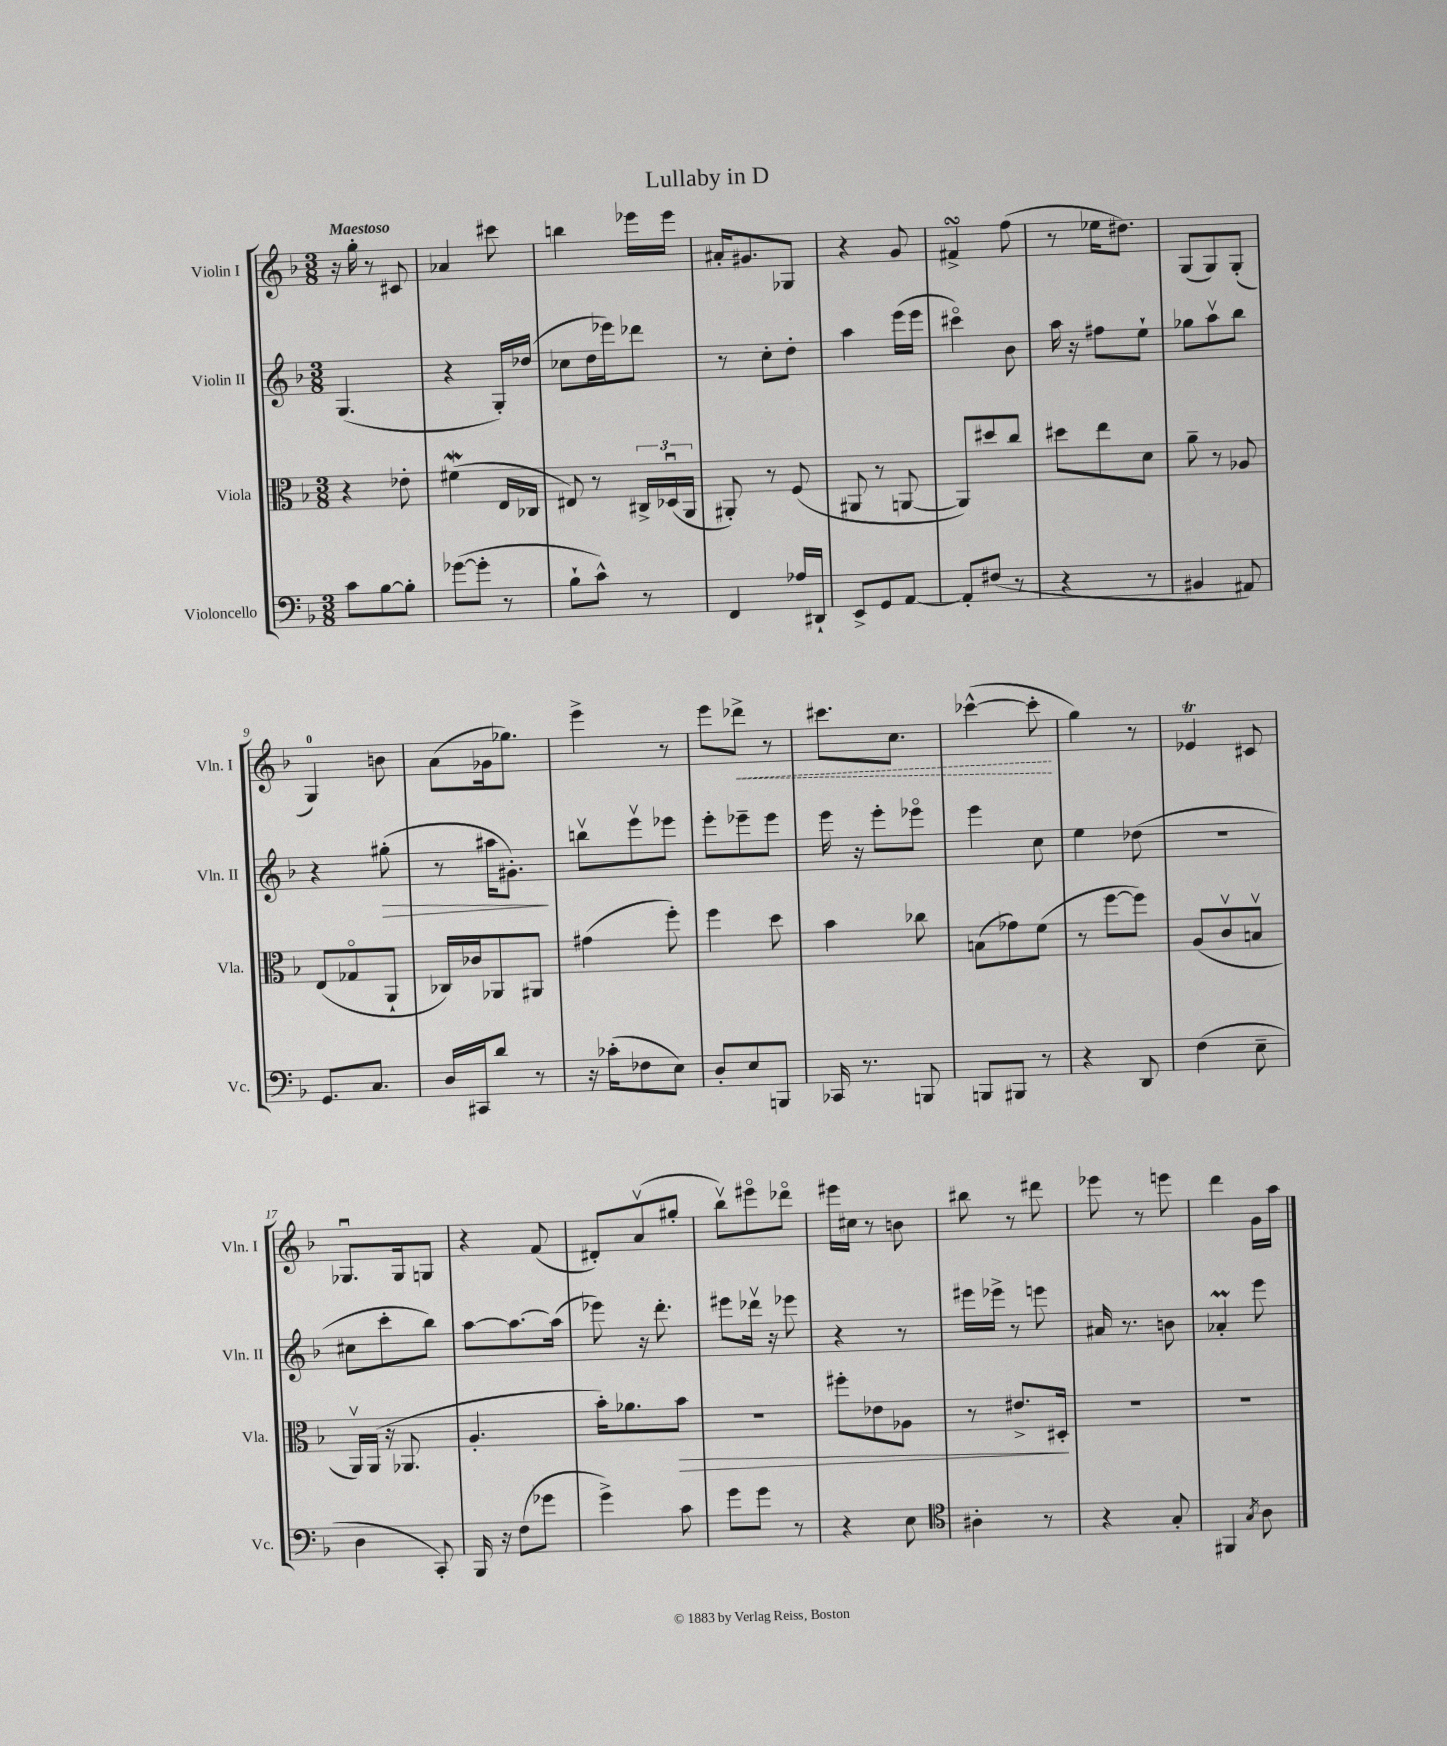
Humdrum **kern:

**kern	**kern	**dynam	**kern	**dynam	**kern	**dynam
*part4	*part3	*part3	*part2	*part2	*part1	*part1
*staff4	*staff3	*staff3	*staff2	*staff2	*staff1	*staff1
*I"Violoncello	*I"Viola	*	*I"Violin II	*	*I"Violin I	*
*I'Vc.	*I'Vla.	*	*I'Vln. II	*	*I'Vln. I	*
*clefF4	*clefC3	*	*clefG2	*	*clefG2	*
*k[b-]	*k[b-]	*	*k[b-]	*	*k[b-]	*
*M3/8	*M3/8	*	*M3/8	*	*M3/8	*
=1	=1	=1	=1	=1	=1	=1
!	!	!	!	!	!LO:TX:a:B:t=Maestoso	!
8c\L	4r	.	(4.G/	.	16r	.
.	.	.	.	.	16gg'\	.
[8B-\	.	.	.	.	8r	.
8B-'\J]	8e-X'\	.	.	.	8c#X/	.
=2	=2	=2	=2	=2	=2	=2
([8g-X\L	(4f#XW\	.	4r	.	4a-X/	.
8g-'\J]	.	.	.	.	.	.
8r	16E/LL	.	16G'/LL)	.	8ccc#X\	.
.	16C-X/JJ	.	(16dd-X/JJ	.	.	.
=3	=3	=3	=3	=3	=3	=3
8B-`\L	8E#X/)	.	8cc-X\L	.	4bbn\	.
8c^^\J)	8r	.	16dd\L	.	.	.
.	.	.	16eee-X\J)	.	.	.
8r	24C#X^/LL	.	8ddd-X\J	.	16eee-X\LL	.
.	(24D-Xu/	.	.	.	.	.
.	.	.	.	.	16eee-\JJ	.
.	24AA/JJ	.	.	.	.	.
=4	=4	=4	=4	=4	=4	=4
4FF/	8AA#X'/)	.	8r	.	16a#X'/KL	.
.	.	.	.	.	8.g#X/	.
.	8r	.	8cc'\L	.	.	.
16A-X/LL	(8F/	.	8dd'\J	.	8G-X/J	.
16DD#X`/JJ	.	.	.	.	.	.
=5	=5	=5	=5	=5	=5	=5
8EE^/L	8AA#X/	.	4aa\	.	4r	.
8GG/	8r	.	.	.	.	.
[8AA/J	[8AAn/	.	(16eee\LL	.	8g/	.
.	.	.	16eee\JJ	.	.	.
=6	=6	=6	=6	=6	=6	=6
8AA'/L]	8AA/L])	.	4ccc#X\)	.	4f#XsSsS^/	.
(8F#X/J	8dd#X/	.	.	.	.	.
8r	8cc/J	.	8b-\	.	(8ff\	.
=7	=7	=7	=7	=7	=7	=7
4r	8dd#X\L	.	16aa\	.	8r	.
.	.	.	16r	.	.	.
.	8ee\	.	8ff#X\L	.	16ee-X\KL	.
.	.	.	.	.	8.dd#X\J)	.
8r	8d\J	.	8ee`\J	.	.	.
=8	=8	=8	=8	=8	=8	=8
4BB#X/	8a~\	.	8gg-X\L	.	(8G/L	.
.	8r	.	8aav\	.	8G/)	.
8AA#X/)	8A-X/	.	8bb-\J	.	(8G'/J	.
!!LO:LB:g=z
=9	=9	=9	=9	=9	=9	=9
8.GG/L	(8E/L	.	4r	.	4G/)	.
.	8G-X/	.	.	.	.	.
8.C/J	.	.	.	.	.	.
!	!	!	!	!LO:HP:b	!	!
.	8AA`/J	.	(8gg#X'\	>	8bn\	.
=10	=10	=10	=10	=10	=10	=10
16D/LL	16C-X/LL)	.	8r	.	(8a\L	.
16CC#X/J	16c-X/J	.	.	.	.	.
8d/J	8AA-X/	.	16aa#X\KL	.	16g-X\k	.
.	.	.	8.g#X'\J)	.	8.gg-X\J)	.
8r	8AA#X/J	.	.	.	.	.
.	.	.	.	]	.	.
=11	=11	=11	=11	=11	=11	=11
16r	(4g#X\	.	8bbnv\L	.	4eee^\	.
(16c-X'\KL	.	.	.	.	.	.
8F-X\	.	.	8eeev\	.	.	.
8E\J)	8ff'\)	.	8eee-X\J	.	8r	.
=12	=12	=12	=12	=12	=12	=12
8D'/L	4ff\	.	8eee'\L	.	8eee\L	.
!	!	!	!	!	!	!LO:HP:b
8E/	.	.	8eee-X~\	.	8ddd-X^\J	<
8BBBn/J	8dd\	.	8eee-\J	.	8r	.
=13	=13	=13	=13	=13	=13	=13
16CC-X/	4b-\	.	16eee\	.	8.ccc#X\L	.
8.r	.	.	16r	.	.	.
.	.	.	8eee'\L	.	.	.
.	.	.	.	.	8.cc\J	.
8BBBn/	8cc-X\	.	8eee-X\J	.	.	.
=14	=14	=14	=14	=14	=14	=14
8BBBn/L	(8Bn\L	.	4eee\	.	([4ccc-X^^\	.
8BBB#X/J	8g-X\)	.	.	.	.	.
8r	(8f\J	.	8cc\	.	8ccc-'\]	.
.	.	.	.	.	.	[
=15	=15	=15	=15	=15	=15	=15
4r	8r	.	4ee\	.	4gg\)	.
.	[8ff\L	.	.	.	.	.
8DD/	8ff\J])	.	(8dd-X\	.	8r	.
=16	=16	=16	=16	=16	=16	=16
(4F\	(8A/L	.	4.r	.	4e-XT/	.
.	8cv/	.	.	.	.	.
8E~\	8Bnv/J	.	.	.	8c#X/	.
!!LO:LB:g=z
=17	=17	=17	=17	=17	=17	=17
4D\	16AAv/LL)	.	8cc#X\L	.	8.G-Xu/L	.
.	(16AA/JJ	.	.	.	.	.
.	16r	.	8ccc'\	.	.	.
.	8.AA-X/	.	.	.	16G-/k	.
8CC'/)	.	.	8bb-\J)	.	8Gn/J	.
=18	=18	=18	=18	=18	=18	=18
16BBB-/	4.A'/	.	[8aa\L	.	4r	.
16r	.	.	.	.	.	.
(8F\L	.	.	8.aa\_	.	.	.
8g-X\J	.	.	.	.	(8f/	.
.	.	.	(16aa\Jk]	.	.	.
=19	=19	=19	=19	=19	=19	=19
4g^\)	16b-'\KL)	.	8eee-X\)	.	8d#X'/L)	.
.	8.a-X\	.	.	.	.	.
.	.	.	16r	.	(8av/	.
.	.	.	8.ddd'\	.	.	.
!	!	!LO:HP:b	!	!	!	!
8c\	8b-\J	>	.	.	8gg#X'/J	.
=20	=20	=20	=20	=20	=20	=20
8g\L	4.r	.	8eee#X\L	.	8bb-v\L)	.
8g\J	.	.	16ddd-Xv\Jk	.	8eee#X\	.
.	.	.	16r	.	.	.
8r	.	.	8eee-X\	.	8ddd-X\J	.
=21	=21	=21	=21	=21	=21	=21
4r	8ff#X'\L	.	4r	.	16eee#X\LL	.
.	.	.	.	.	16cc#X\JJ	.
.	8e-X\	.	.	.	8r	.
8E\	8A-X\J	.	8r	.	8bn\	.
=22	=22	=22	=22	=22	=22	=22
*clefC4	*	*	*	*	*	*
4A#X'\	8r	.	16eee#X\LL	.	8bb#X\	.
.	.	.	16eee-X^\JJ	.	.	.
.	8.e#X^/L	.	8r	.	8r	.
8r	.	.	8eeen\	.	8ddd#X\	.
.	16D#X'/Jk	.	.	.	.	.
.	.	]	.	.	.	.
=23	=23	=23	=23	=23	=23	=23
4r	4.r	.	16a#X/	.	8eee-X\	.
.	.	.	8.r	.	.	.
.	.	.	.	.	8r	.
8G'/	.	.	8bn\	.	8eeen\	.
=24	=24	=24	=24	=24	=24	=24
4FF#X/	4.r	.	4a-XM'/	.	4ddd\	.
8qG/	.	.	.	.	.	.
8A\	.	.	8eee\	.	16g\LL	.
.	.	.	.	.	16aa\JJ	.
==	==	==	==	==	==	==
*-	*-	*-	*-	*-	*-	*-
